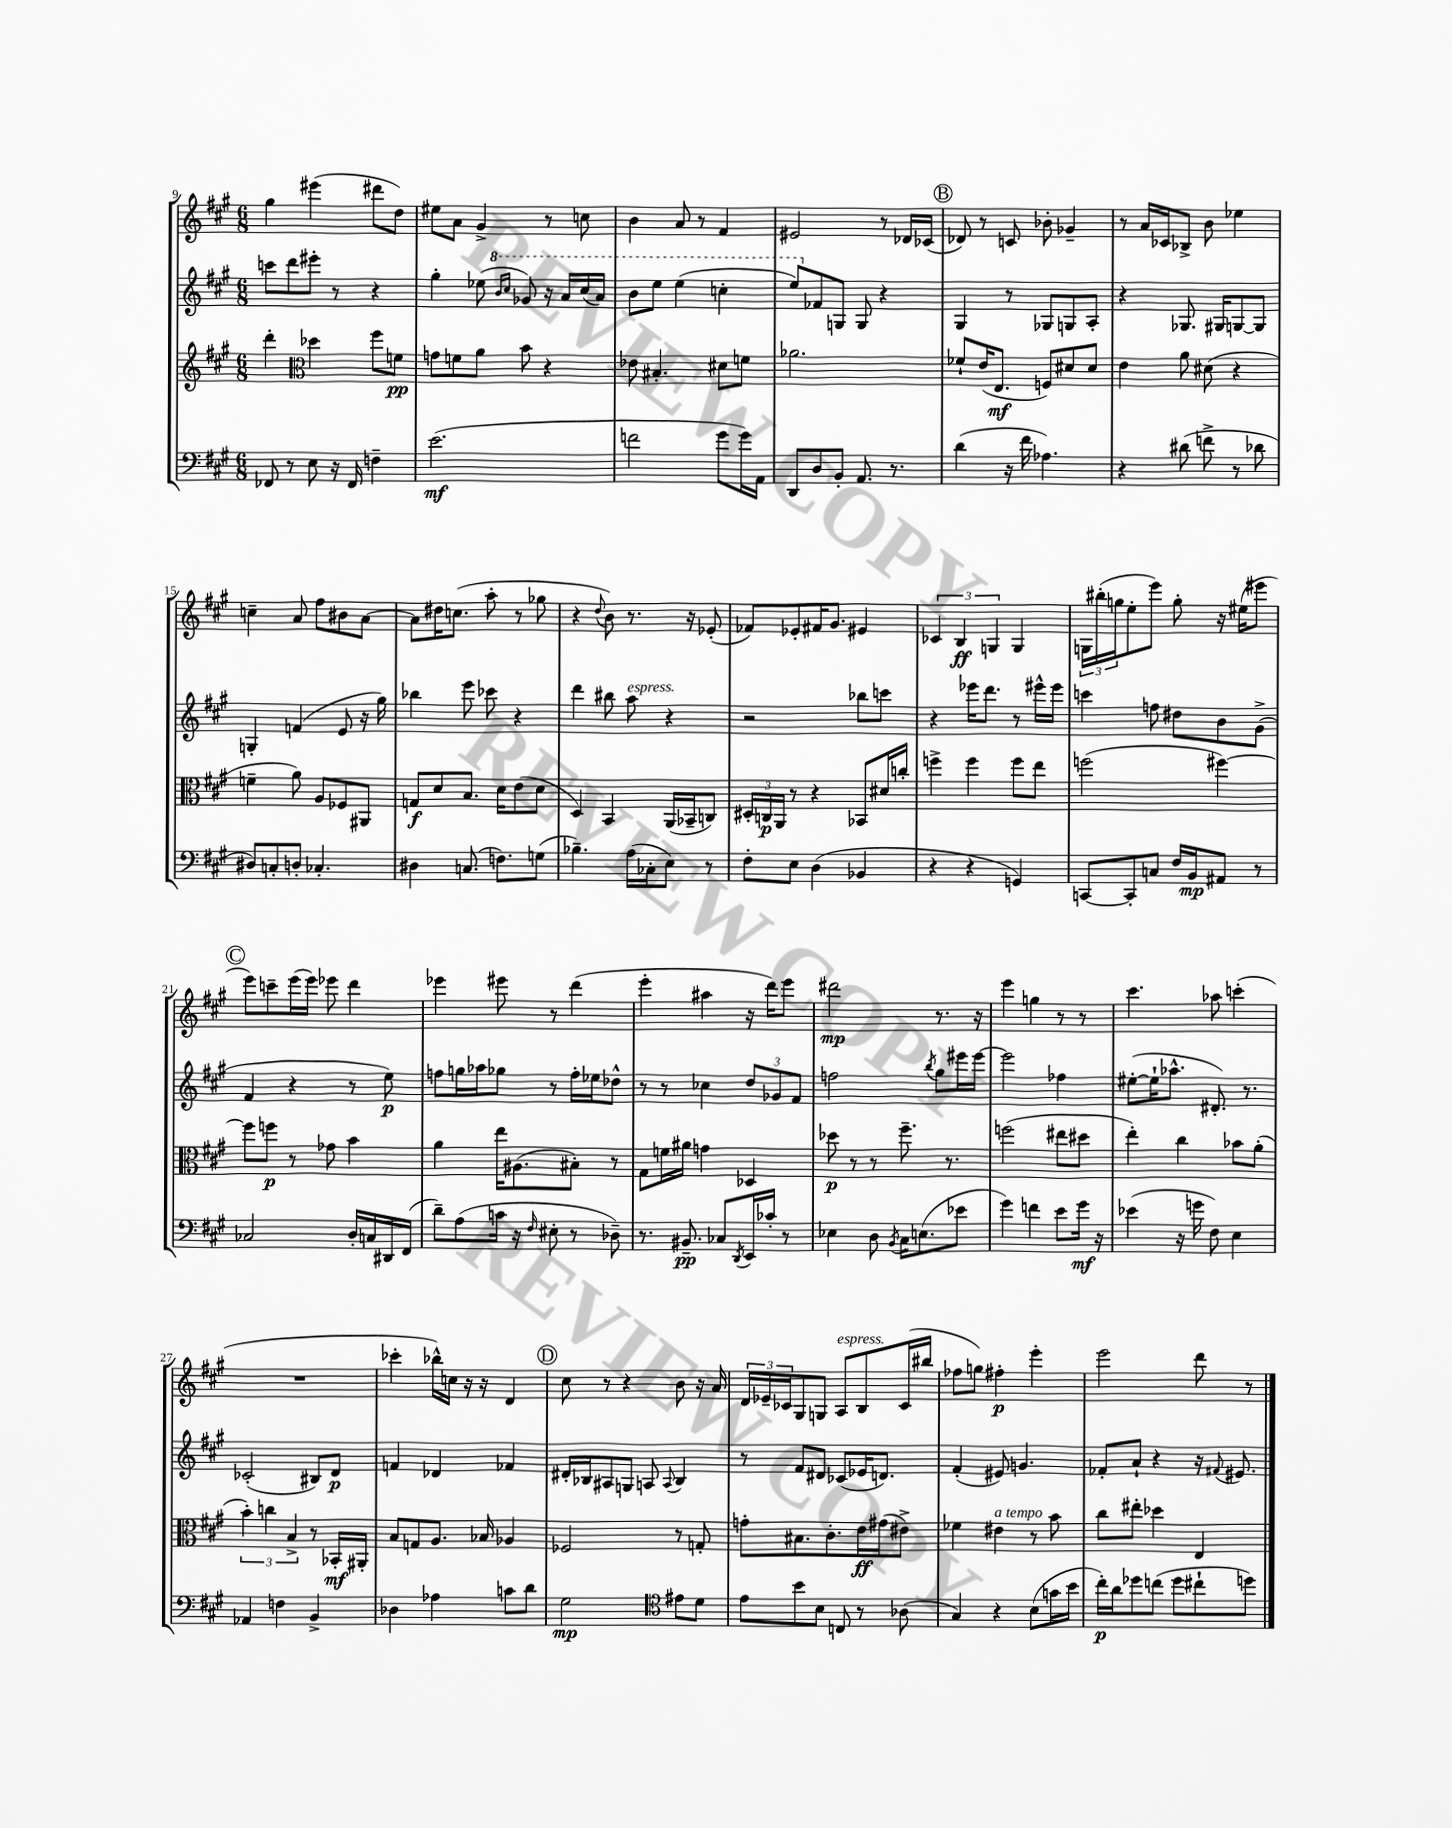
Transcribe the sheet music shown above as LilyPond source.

<<
\new StaffGroup <<
\new Staff = "s0" {
    \clef treble \key a \major \numericTimeSignature \time 6/8
    gis''4 eis'''4( dis'''8 d''8) |
    eis''8 a'8 gis'4-> r8 c''8 |
    b'4 a'8 r8 fis'4 |
    eis'2 r8 des'16 ces'16( |
    \mark \markup { \circle "B" } des'8) r8 c'8 bes'8-. ges'4-- |
    r8 a'16 ces'16 bes8-> b'8 ees''4 |
    c''4-- a'8 fis''8 bis'8 a'8~ |
    a'8 dis''16 c''8.( a''8-. r8 ges''8 |
    r4 \appoggiatura { d''8 } b'8) r8. r16 ees'8-.( |
    fes'8) ees'8-. fis'16 gis'8. eis'4 |
    \tuplet 3/2 { ces'4 b4\ff g4 } g4 |
    \tuplet 3/2 { g16 bis''16-.( g''16 } e''8-. e'''8) g''8-. r16 eis''16( eis'''8 |
    \mark \markup { \circle "C" } e'''8) c'''8-- e'''16( e'''16) ees'''8 d'''4 |
    ees'''4 eis'''8 r8 d'''4( |
    e'''4-. ais''4 r16 d'''16) e'''8 |
    dis'''2\mp r8. r16 |
    e'''4 g''4 r8 r8 |
    cis'''4. aes''8 c'''4-.( |
    R2. |
    ces'''4-. bes''16-^) c''16 r16 r16 d'4 |
    \mark \markup { \circle "D" } cis''8 r8 r4 b'8 r16 a'16 |
    \tuplet 3/2 { d'16 ees'16-- ces'16 } gis8 g8 a8^\markup { \italic "espress." } b8 ces'16( bis''16 |
    fes''8 g''8) fis''4-.\p e'''4-. |
    e'''2 d'''8 r8 \bar "|." |
}
\new Staff = "s1" {
    \clef treble \key a \major \numericTimeSignature \time 6/8
    c'''8 d'''8 eis'''8-. r8 r4 |
    gis''4-. ees''8( \ottava #1 \grace { b''16 cis'''16 } ges''8) r16 a''16 cis'''16( a''16) |
    b''8 e'''8 e'''4( c'''4-. |
    e'''8) \ottava #0 fes'8 g8 g8 r4 |
    \mark \markup { \circle "B" } gis4 r8 ges8 g8 a8-. |
    r4 ges8. gis16 g8~ g8 |
    g4-. f'4( e'8 r16 gis''16) |
    bes''4 e'''8 ces'''8 r4 |
    d'''4 bis''8 a''8^\markup { \italic "espress." } r4 |
    r2 bes''8 c'''8 |
    r4 ees'''16 d'''8. r8 eis'''16-^ eis'''16 |
    c'''4 f''8 dis''8 b'8 gis'8->( |
    \mark \markup { \circle "C" } fis'4 r4 r8 e''8\p) |
    f''8 g''16 aes''16 ges''8 r8 f''16-. ees''16 des''8-^ |
    r8 r8 ces''4 \tuplet 3/2 { d''8 ges'8 fis'8 } |
    f''2 \acciaccatura { b''8 } gis''8 eis'''16 eis'''16~ |
    eis'''2 fes''4 |
    eis''8~-.( eis''16-! aes''8.-^ dis'8.-.) r8. |
    ces'2-.( bis8) d'8\p |
    f'4 des'4 fes'4 |
    \mark \markup { \circle "D" } dis'16-. bes16 ais8 g8 a8 \appoggiatura { a8 } bes4 |
    r8 fis'8 dis'8 ces'8( ees'16 d'8.) |
    fis'4-.( eis'8) g'4. |
    fes'8-. a'8-! r4 r16 \appoggiatura { fis'8 } eis'8. \bar "|." |
}
\new Staff = "s2" {
    \clef treble \key a \major \numericTimeSignature \time 6/8
    d'''4-. \clef alto des''4 fis''8 f'8\pp |
    g'8 f'8 a'8 b'8 r4 |
    ees'8 bis4.-. dis'8 f'8 |
    aes'2. |
    \mark \markup { \circle "B" } fes'8-! e'16( e8.\mf f8) dis'8 dis'8 |
    e'4 a'8 dis'8( r4 |
    f'4-- a'8) a8 fes8 ais,8 |
    g8\f d'8 b8. d'16 e'8( d'8 |
    d4) b,4 a,16( bes,16-- c8) |
    \tuplet 3/2 { dis16-. c16\p a,16 } r8 r4 bes,8 dis'16 c''16-. |
    f''4-> f''4 f''8 e''8 |
    f''2( fis''4~) |
    \mark \markup { \circle "C" } fis''8 f''8\p r8 ges'8 b'4 |
    a'4 e''16 ais8.( bis8-.) r8 |
    gis8 f'16 ais'16 g'4 des4 |
    des''8\p r8 r8 fis''8.-- r8. |
    f''2( eis''8 dis''8 |
    e''4-.) cis''4 bes'8 a'8-.( |
    \tuplet 3/2 { b'4-.) c''4 b4-> } r8 bes,16-.\mf ais,16-. |
    b8 g8 a8. bes16 aes4 |
    \mark \markup { \circle "D" } fes2 r8 g8-. |
    g'8-. bis8. cis'8.-. e'16\ff gis'16( eis'8->) |
    fes'4 eis'4^\markup { \italic "a tempo" } r8 b'8 |
    cis''8 eis''8-. des''4 e4 \bar "|." |
}
\new Staff = "s3" {
    \clef bass \key a \major \numericTimeSignature \time 6/8
    fes,8 r8 e8 r16 fes,16 f4-- |
    e'2.\mf( |
    f'2 gis'8 gis'16) a,16 |
    d,8 d8 b,8-. a,8. r8. |
    \mark \markup { \circle "B" } d'4( r16 fis'16 aes4.) |
    r4 dis'8( f'8-> r8 des'8 |
    dis8) c8-. d8-. ces4.-. |
    dis4 c8.( f8.) g8( |
    bes4.--) a16( ces16-. e8) r8 |
    fis8-. e8 d4( bes,4 |
    r4 r4 g,4) |
    c,8~ c,8-. c8 fis16 b,16\mp ais,8 r8 |
    \mark \markup { \circle "C" } ces2 d16-. c16 dis,16 fis,16( |
    d'8--) a8( c'16 r16 \grace { fis16 } eis8-. r8 des8--) |
    r8. bis,8.--\pp ces8 \acciaccatura { d,8 } e,16 ces'16-. r8 |
    ees4 d8 \acciaccatura { b,8 } cis16 e8.( ees'8 |
    gis'4) f'4 e'8 gis'16\mf r16 |
    ees'4( r16 g'16 fis8) e4 |
    aes,4 f4 b,4-> |
    des4 aes4 c'8 d'8 |
    \mark \markup { \circle "D" } gis2\mp \clef tenor eis'8 d'8 |
    e'8 b'8 b8 c8 r8 aes8( |
    gis4) r4 b8( g'16 b'16 |
    cis''16-.\p) a'16 des''8 c''8( des''8 cis''8-! d''8) \bar "|." |
}
>>
>>
\layout { \context { \Score currentBarNumber = #9 } }
